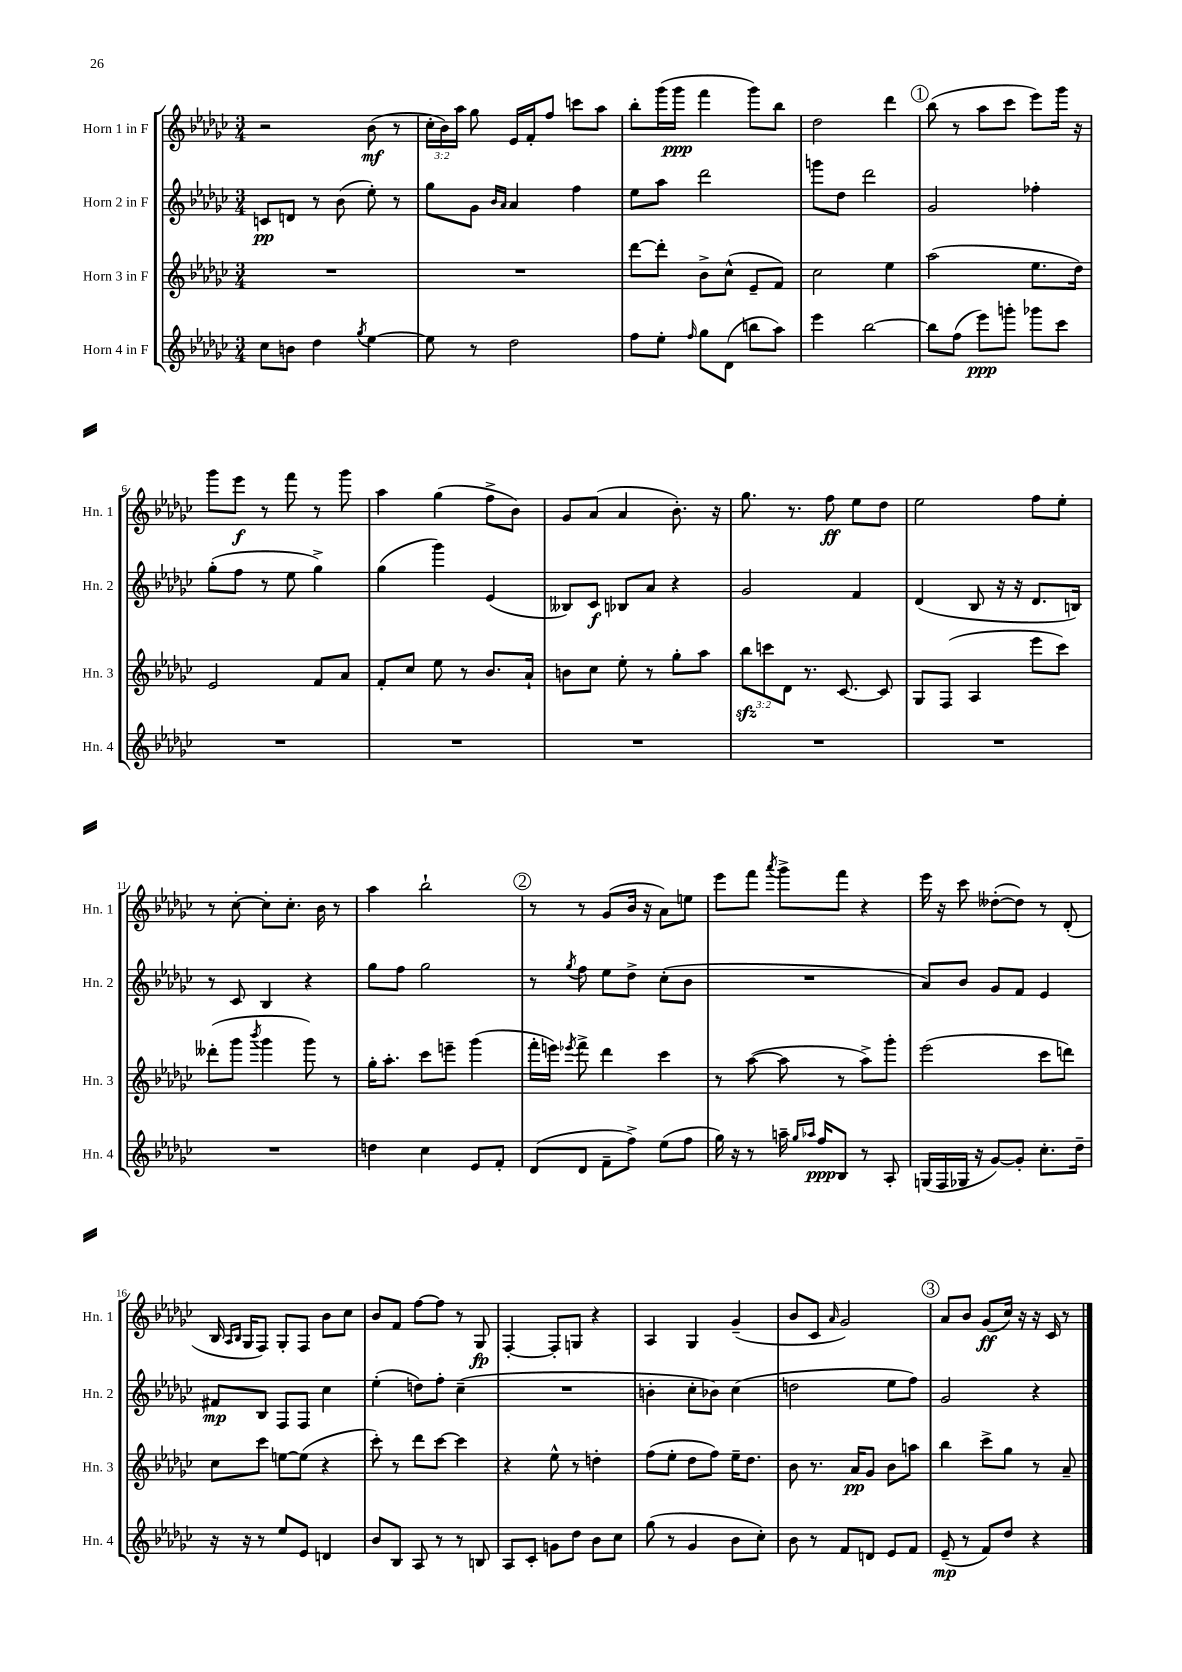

**kern	**dynam	**kern	**dynam	**kern	**dynam	**kern	**dynam
*part4	*part4	*part3	*part3	*part2	*part2	*part1	*part1
*staff4	*staff4	*staff3	*staff3	*staff2	*staff2	*staff1	*staff1
*I"Horn 4 in F	*	*I"Horn 3 in F	*	*I"Horn 2 in F	*	*I"Horn 1 in F	*
*I'Hn. 4	*	*I'Hn. 3	*	*I'Hn. 2	*	*I'Hn. 1	*
*clefG2	*	*clefG2	*	*clefG2	*	*clefG2	*
*k[b-e-a-d-g-c-]	*	*k[b-e-a-d-g-c-]	*	*k[b-e-a-d-g-c-]	*	*k[b-e-a-d-g-c-]	*
*M3/4	*	*M3/4	*	*M3/4	*	*M3/4	*
=1	=1	=1	=1	=1	=1	=1	=1
8cc-\L	.	2.r	.	8cn/L	pp	2r	.
8bn\J	.	.	.	8dn/J	.	.	.
4dd-\	.	.	.	8r	.	.	.
.	.	.	.	(8b-\	.	.	.
8qgg-/	.	.	.	.	.	.	.
[4ee-\	.	.	.	8ee-'\)	.	(8b-\	mf
.	.	.	.	8r	.	8r	.
=2	=2	=2	=2	=2	=2	=2	=2
8ee-\]	.	2.r	.	8gg-\L	.	24cc-'\LL	.
.	.	.	.	.	.	24b-\)	.
.	.	.	.	.	.	24aa-\JJ	.
8r	.	.	.	8g-\J	.	8gg-\	.
.	.	.	.	16qqb-/LL	.	.	.
.	.	.	.	16qqa-/JJ	.	.	.
2dd-\	.	.	.	4a-/	.	16e-/LL	.
.	.	.	.	.	.	16f'/J	.
.	.	.	.	.	.	8ff/J	.
.	.	.	.	4ff\	.	8cccn\L	.
.	.	.	.	.	.	8aa-\J	.
=3	=3	=3	=3	=3	=3	=3	=3
8ff\L	.	[8ddd-\L	.	8ee-\L	.	8bb-'\L	.
8ee-'\J	.	8ddd-'\J]	.	8aa-\J	.	(16ggg-\L	.
.	.	.	.	.	.	16ggg-\JJ	ppp
16qqff/	.	.	.	.	.	.	.
8gg-\L	.	8b-^\L	.	2ddd-\	.	4fff\	.
(8d-\J	.	(8cc-^^\J	.	.	.	.	.
8bbn\L	.	8e-~/L	.	.	.	8ggg-\L)	.
8aa-\J)	.	8f/J)	.	.	.	8bb-\J	.
=4	=4	=4	=4	=4	=4	=4	=4
4eee-\	.	2cc-\	.	8gggn\L	.	2dd-\	.
.	.	.	.	8dd-\J	.	.	.
[2bb-\	.	.	.	2ddd-\	.	.	.
.	.	4ee-\	.	.	.	4ddd-\	.
!!LO:REH:place=s1:t=1
=5	=5	=5	=5	=5	=5	=5	=5
8bb-\L]	.	(2aa-\	.	2g-/	.	(8bb-\	.
(8ff\J	.	.	.	.	.	8r	.
8eee-\L)	ppp	.	.	.	.	8aa-\L	.
8gggn'\J	.	.	.	.	.	8ccc-\J	.
8ggg-X\L	.	8.ee-\L	.	4ff-X'\	.	8eee-\L)	.
8ccc-\J	.	.	.	.	.	16ggg-\Jk	.
.	.	16dd-\Jk)	.	.	.	16r	.
!!LO:LB:g=z
=6	=6	=6	=6	=6	=6	=6	=6
2.r	.	2e-/	.	(8gg-'\L	.	8ggg-\L	.
.	.	.	.	8ff\J	.	8eee-\J	f
.	.	.	.	8r	.	8r	.
.	.	.	.	8ee-\	.	8fff\	.
.	.	8f/L	.	4gg-^\)	.	8r	.
.	.	8a-/J	.	.	.	8ggg-\	.
=7	=7	=7	=7	=7	=7	=7	=7
2.r	.	8f'/L	.	(4gg-\	.	4aa-\	.
.	.	8cc-/J	.	.	.	.	.
.	.	8ee-\	.	4ggg-\)	.	(4gg-\	.
.	.	8r	.	.	.	.	.
.	.	8.b-/L	.	(4e-/	.	8ff^\L	.
.	.	.	.	.	.	8b-\J)	.
.	.	16a-`/Jk	.	.	.	.	.
=8	=8	=8	=8	=8	=8	=8	=8
2.r	.	8bn\L	.	8B--X/L)	.	8g-/L	.
.	.	8cc-\J	.	8c-/J	f	(8a-/J	.
.	.	8ee-'\	.	8B-X/L	.	4a-/	.
.	.	8r	.	8a-/J	.	.	.
.	.	8gg-'\L	.	4r	.	8.b-'\)	.
.	.	8aa-\J	.	.	.	.	.
.	.	.	.	.	.	16r	.
=9	=9	=9	=9	=9	=9	=9	=9
2.r	.	12bb-zz\L	.	2g-/	.	8.gg-\	.
.	.	12cccn\	.	.	.	.	.
.	.	12d-\J	.	.	.	.	.
.	.	.	.	.	.	8.r	.
.	.	8.r	.	.	.	.	.
.	.	.	.	.	.	8ff\	ff
.	.	[8.c-/	.	.	.	.	.
.	.	.	.	4f/	.	8ee-\L	.
.	.	8c-/]	.	.	.	8dd-\J	.
=10	=10	=10	=10	=10	=10	=10	=10
2.r	.	8G-/L	.	(4d-/	.	2ee-\	.
.	.	(8F/J	.	.	.	.	.
.	.	4A-/	.	8B-/	.	.	.
.	.	.	.	16r	.	.	.
.	.	.	.	16r	.	.	.
.	.	8eee-\L	.	8.d-/L	.	8ff\L	.
.	.	8ccc-\J)	.	.	.	8ee-'\J	.
.	.	.	.	16Bn/Jk)	.	.	.
!!LO:LB:g=z
=11	=11	=11	=11	=11	=11	=11	=11
2.r	.	(8ddd--X'\L	.	8r	.	8r	.
.	.	8ggg-\J	.	8c-/	.	[8cc-'\	.
.	.	8qbbb-/	.	.	.	.	.
.	.	4ggg-\	.	4B-/	.	8cc-'\L]	.
.	.	.	.	.	.	8.cc-'\J	.
.	.	8ggg-\)	.	4r	.	.	.
.	.	.	.	.	.	16b-\	.
.	.	8r	.	.	.	8r	.
=12	=12	=12	=12	=12	=12	=12	=12
4ddn\	.	16gg-'\KL	.	8gg-\L	.	4aa-\	.
.	.	8.aa-'\J	.	.	.	.	.
.	.	.	.	8ff\J	.	.	.
4cc-\	.	8ccc-\L	.	2gg-\	.	2bb-`\	.
.	.	8eeen~\J	.	.	.	.	.
8e-/L	.	(4ggg-\	.	.	.	.	.
8f'/J	.	.	.	.	.	.	.
!!LO:REH:place=s1:t=2
=13	=13	=13	=13	=13	=13	=13	=13
(8d-/L	.	16fff'\LL	.	8r	.	8r	.
.	.	16eeen\JJ)	.	.	.	.	.
.	.	8qeee-X/	.	8qgg-/	.	.	.
8d-/J	.	8fff^\	.	8ff\	.	8r	.
8f~\L	.	4ddd-\	.	8ee-\L	.	(8g-/L	.
8ff^\J)	.	.	.	8dd-^\J	.	16b-/Jk	.
.	.	.	.	.	.	16r	.
(8ee-\L	.	4ccc-\	.	(8cc-'\L	.	8a-\L)	.
8ff\J	.	.	.	8b-\J	.	8een\J	.
=14	=14	=14	=14	=14	=14	=14	=14
16gg-\)	.	8r	.	2.r	.	8eee-\L	.
16r	.	.	.	.	.	.	.
8r	.	([8aa-\	.	.	.	8fff\J	.
.	.	.	.	.	.	8qaaa-/	.
16aan~\	.	8aa-\]	.	.	.	8ggg-^\L	.
16qqgg-/LL	.	.	.	.	.	.	.
16qqaa-X/JJ	.	.	.	.	.	.	.
16ff/KL	ppp	.	.	.	.	.	.
8B-/J	.	8r	.	.	.	8fff\J	.
8r	.	8aa-^\L)	.	.	.	4r	.
8A-'/	.	8ggg-'\J	.	.	.	.	.
=15	=15	=15	=15	=15	=15	=15	=15
(16Gn/LL	.	(2eee-\	.	8a-/L)	.	16eee-\	.
16F/	.	.	.	.	.	16r	.
16G-X/JJ	.	.	.	8b-/J	.	8ccc-\	.
16r	.	.	.	.	.	.	.
[8g-/L)	.	.	.	8g-/L	.	([8dd--X'\L	.
8g-'/J]	.	.	.	8f/J	.	8dd--\J])	.
8.cc-'\L	.	8ccc-\L	.	4e-/	.	8r	.
.	.	8dddn\J)	.	.	.	(8d-'/	.
16dd-~\Jk	.	.	.	.	.	.	.
!!LO:LB:g=z
=16	=16	=16	=16	=16	=16	=16	=16
16r	.	8cc-\L	.	8f#X/L	mp	16B-/	.
.	.	.	.	.	.	16qqA-/LL	.
.	.	.	.	.	.	16qqB-/JJ	.
16r	.	.	.	.	.	16G-/KL	.
8r	.	8ccc-\J	.	8B-/J	.	8F/J)	.
8ee-/L	.	[8een\L	.	8F/L	.	8G-'/L	.
8e-/J	.	(8ee\J]	.	8F/J	.	8F/J	.
4dn/	.	4r	.	4cc-\	.	8b-\L	.
.	.	.	.	.	.	8cc-\J	.
=17	=17	=17	=17	=17	=17	=17	=17
8b-/L	.	8ccc-'\)	.	(4ee-'\	.	8b-/L	.
8B-/J	.	8r	.	.	.	8f/J	.
8A-/	.	8ddd-\L	.	8ddn\L)	.	[8ff\L	.
8r	.	[8ccc-\J	.	8ff'\J	.	8ff\J]	.
8r	.	4ccc-\]	.	(4cc-~\	.	8r	.
8Bn/	.	.	.	.	.	8G-/	fp
=18	=18	=18	=18	=18	=18	=18	=18
8A-/L	.	4r	.	2.r	.	[4F'/	.
8c-'/J	.	.	.	.	.	.	.
8gn\L	.	8ee-^^\	.	.	.	8F'/L]	.
8dd-\J	.	8r	.	.	.	8Gn/J	.
8b-\L	.	4ddn'\	.	.	.	4r	.
8cc-\J	.	.	.	.	.	.	.
=19	=19	=19	=19	=19	=19	=19	=19
(8gg-\	.	(8ff\L	.	4bn'\	.	4A-/	.
8r	.	8ee-'\J	.	.	.	.	.
4g-/	.	8dd-\L	.	8cc-'\L	.	4G-/	.
.	.	8ff\J)	.	8b-X\J)	.	.	.
8b-\L	.	16ee-~\KL	.	(4cc-\	.	(4g-~/	.
.	.	8.dd-\J	.	.	.	.	.
8cc-'\J)	.	.	.	.	.	.	.
=20	=20	=20	=20	=20	=20	=20	=20
8b-\	.	8b-\	.	2ddn\	.	8b-/L	.
8r	.	8.r	.	.	.	8c-/J	.
.	.	.	.	.	.	16qqa-/	.
8f/L	.	.	.	.	.	2g-/)	.
.	.	16a-/KL	pp	.	.	.	.
8dn/J	.	8g-/J	.	.	.	.	.
8e-/L	.	8b-\L	.	8ee-\L	.	.	.
8f/J	.	8aan\J	.	8ff\J)	.	.	.
!!LO:REH:place=s1:t=3
=21	=21	=21	=21	=21	=21	=21	=21
(8e-~/	mp	4bb-\	.	2g-/	.	8a-/L	.
8r	.	.	.	.	.	8b-/J	.
8f/L)	.	8ccc-^\L	.	.	.	(8g-/L	ff
8dd-/J	.	8gg-\J	.	.	.	16cc-/Jk)	.
.	.	.	.	.	.	16r	.
4r	.	8r	.	4r	.	16r	.
.	.	.	.	.	.	16c-/	.
.	.	8a-~/	.	.	.	8r	.
==	==	==	==	==	==	==	==
*-	*-	*-	*-	*-	*-	*-	*-
